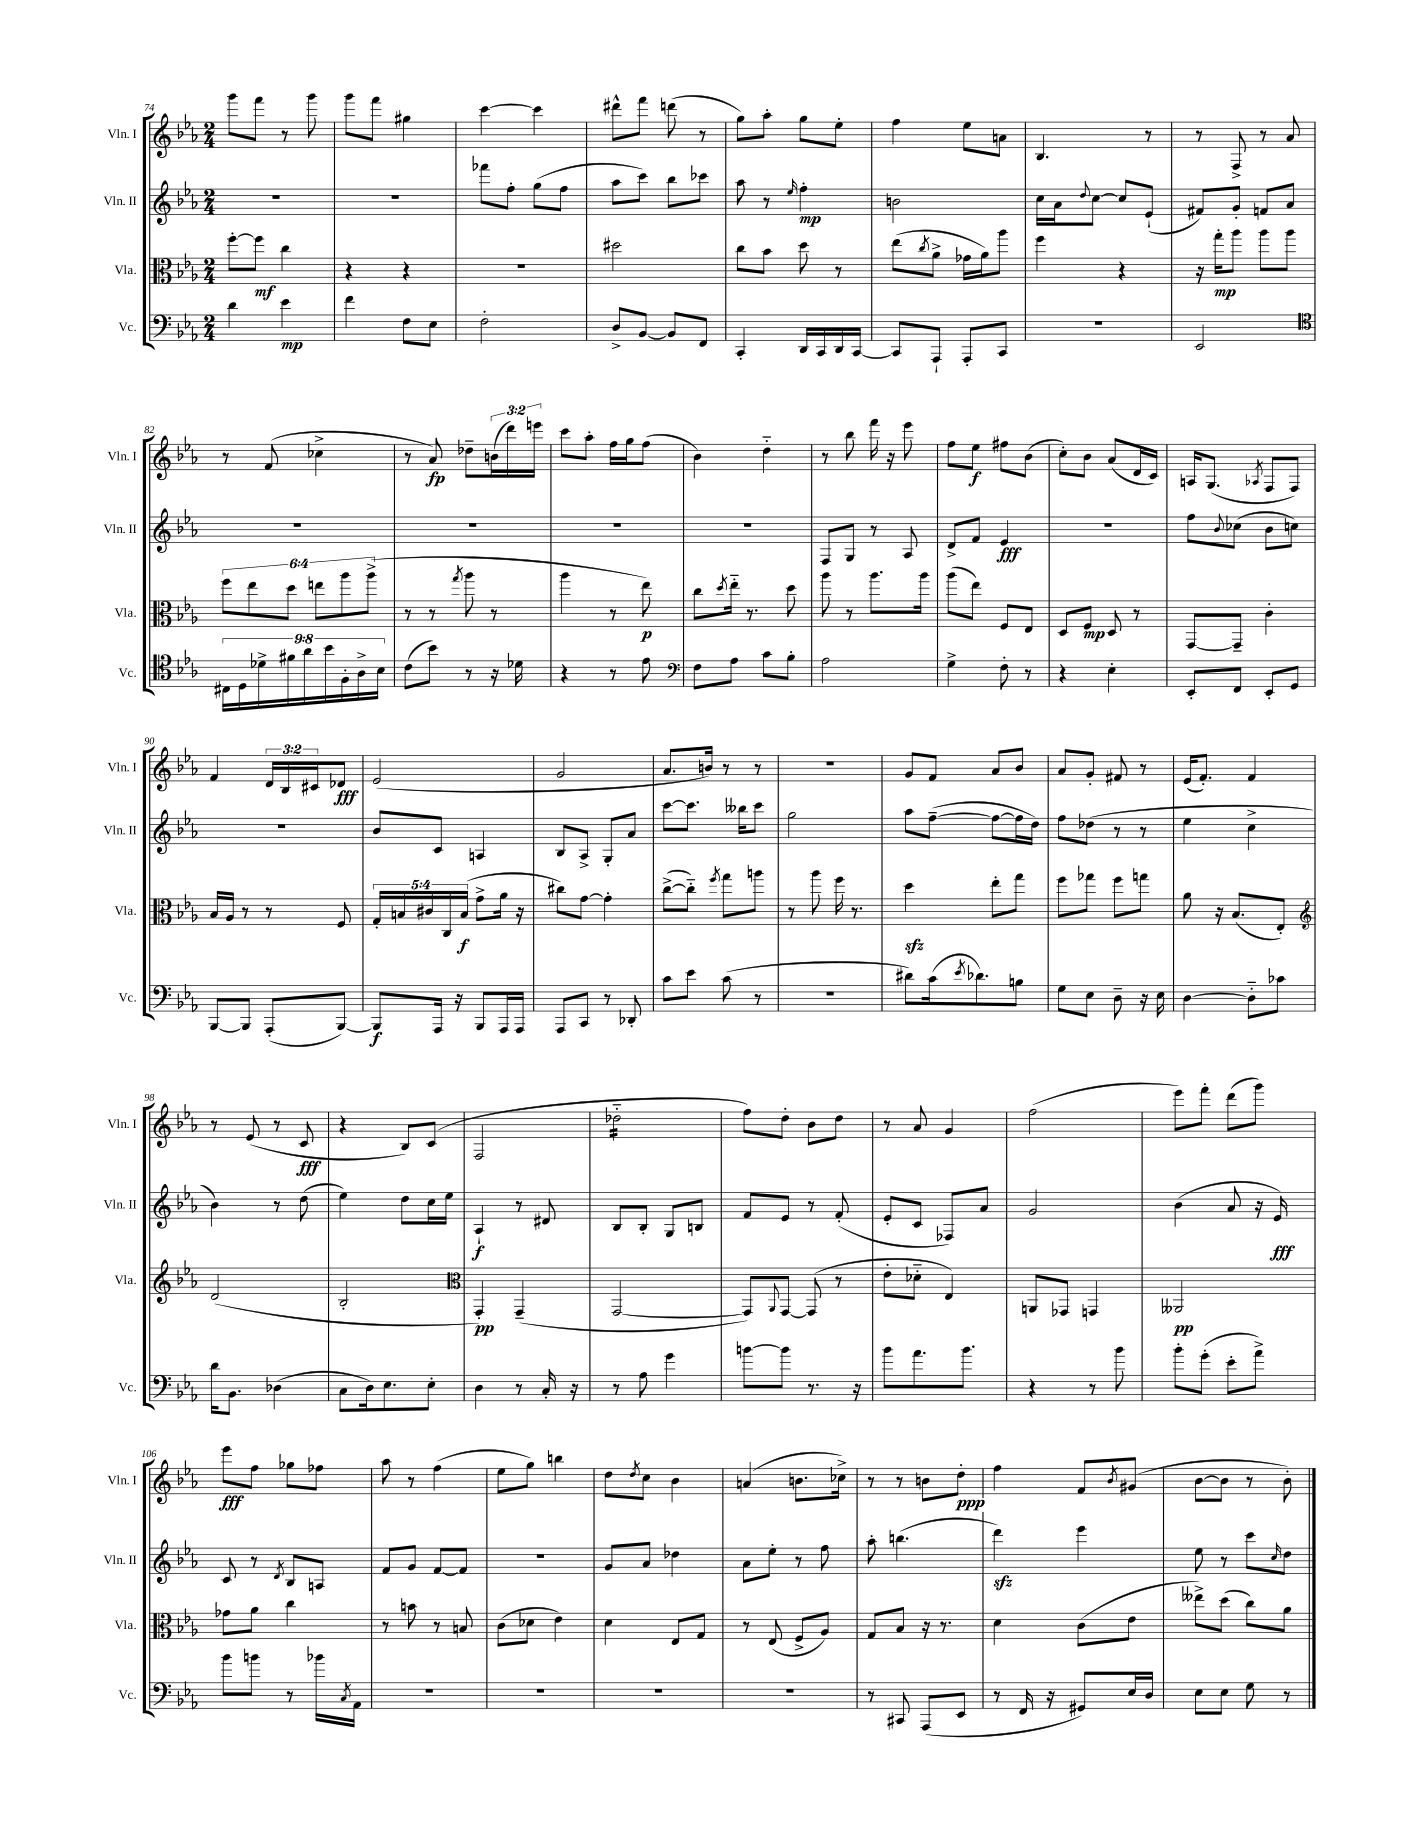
<<
\new StaffGroup <<
\new Staff = "s0" \with { instrumentName = "Vln. I" shortInstrumentName = "Vln. I" } {
    \clef treble \key ees \major \numericTimeSignature \time 2/4 \override Staff.TupletNumber.text = #tuplet-number::calc-fraction-text
    g'''8 f'''8 r8 g'''8 |
    g'''8 f'''8 gis''4 |
    c'''4~ c'''4 |
    dis'''8-^ f'''8 d'''8( r8 |
    g''8) aes''8-. g''8 ees''8-. |
    f''4 ees''8 a'8 |
    bes4. r8 |
    r8 f8-> r8 aes'8 |
    r8 f'8( ces''4-> |
    r8 aes'8\fp) des''8-- \tuplet 3/2 { b'16( d'''16) e'''16 } |
    c'''8 aes''8-. f''16 g''16 f''8( |
    bes'4) d''4-_ |
    r8 bes''8 f'''16 r16 ees'''8 |
    f''8 ees''8\f fis''8 bes'8( |
    c''8-.) bes'8 aes'8( d'16 c'16) |
    a16 g8.( \acciaccatura { aes8 } f8 f8) |
    f'4 \tuplet 3/2 { d'16 bes16 cis'16 } des'8\fff |
    ees'2( |
    g'2 |
    aes'8. b'16) r8 r8 |
    R2 |
    g'8 f'8 aes'8 bes'8 |
    aes'8 g'8-. fis'8 r8 |
    ees'16( f'8.-.) f'4 |
    r8 ees'8( r8 c'8\fff |
    r4 bes8) c'8( |
    f2 |
    des''2:16-_ |
    f''8) d''8-. bes'8 d''8 |
    r8 aes'8 g'4 |
    f''2( |
    ees'''8) f'''8-. d'''8( g'''8) |
    ees'''8\fff f''8 ges''8 fes''8 |
    aes''8 r8 f''4( |
    ees''8 g''8) b''4 |
    d''8 \acciaccatura { d''8 } c''8 bes'4 |
    a'4( b'8. ces''16->) |
    r8 r8 b'8 d''8-.\ppp |
    f''4 f'8 \acciaccatura { bes'8 } gis'8( |
    bes'8~ bes'8 r8 bes'8-.) \bar "|." |
}
\new Staff = "s1" \with { instrumentName = "Vln. II" shortInstrumentName = "Vln. II" } {
    \clef treble \key ees \major \numericTimeSignature \time 2/4
    R2 |
    R2 |
    fes'''8 f''8-. g''8( f''8 |
    aes''8 c'''8) bes''8 ces'''8 |
    aes''8 r8 \grace { ees''16 } f''4-.\mp |
    b'2 |
    c''16 aes'16 \appoggiatura { d''8 } c''8~ c''8 ees'8-!( |
    fis'8) g'8-. f'8 aes'8 |
    R2 |
    R2 |
    R2 |
    R2 |
    f8 g8 r8 aes8 |
    d'8-> f'8 ees'4\fff |
    R2 |
    f''8 \appoggiatura { bes'8 } ces''8( bes'8 c''8) |
    R2 |
    bes'8 c'8 a4 |
    bes8 aes8-> g8-. aes'8 |
    c'''8~ c'''8. beses''16 c'''8 |
    g''2 |
    aes''8 f''8~--( f''8~ f''16 d''16) |
    f''8 des''8( r8 r8 |
    ees''4 c''4-> |
    bes'4) r8 d''8( |
    ees''4) d''8 c''16 ees''16 |
    aes4-!\f r8 dis'8 |
    bes8 bes8-. g8 b8 |
    f'8 ees'8 r8 f'8-.( |
    ees'8-. c'8 fes8) aes'8 |
    g'2 |
    bes'4( aes'8 r16 ees'16\fff) |
    c'8 r8 \acciaccatura { d'8 } bes8 a8 |
    f'8 g'8 f'8~ f'8 |
    R2 |
    g'8 aes'8 des''4 |
    aes'8 ees''8-. r8 f''8 |
    aes''8-. b''4.( |
    d'''4\sfz) ees'''4 |
    ees''8 r8 c'''8 \grace { c''16 } d''8 \bar "|." |
}
\new Staff = "s2" \with { instrumentName = "Vla." shortInstrumentName = "Vla." } {
    \clef alto \key ees \major \numericTimeSignature \time 2/4 \override Staff.TupletNumber.text = #tuplet-number::calc-fraction-text
    f''8~-. f''8\mf c''4 |
    r4 r4 |
    R2 |
    dis''2 |
    c''8 bes'8 d''8 r8 |
    ees''8( \acciaccatura { c''8 } aes'8-> ges'16 aes'16) aes''8 |
    f''4 r4 |
    r16 g''16-.\mp aes''8 aes''8 aes''8 |
    \tuplet 6/4 { f''8 ees''8 d''8 e''8 aes''8 aes''8->( } |
    r8 r8 \acciaccatura { g''8 } aes''8 r8 |
    aes''4 r8 ees''8\p) |
    c''8 \acciaccatura { d''8 } ees''16-_ r8. d''8 |
    aes''8 r8 aes''8. aes''16 |
    aes''8( ees''8) f8 ees8 |
    d8 f8\mp d8 r8 |
    g,8~ g,8-- c'4-. |
    bes16 aes16 r8 r8 f8 |
    \tuplet 5/4 { g16-. b16 cis'16 c16 b16\f( } g'8-> aes'16 r16 |
    cis''8) g'8~ g'4-. |
    c''8~->( c''8-_) \acciaccatura { f''8 } g''8 a''8 |
    r8 aes''8 f''16 r8. |
    d''4\sfz ees''8-. g''8 |
    f''8 ges''8 f''8 g''8 |
    aes'8 r16 bes8.( ees8-.) |
    \clef treble d'2( |
    bes2-. |
    \clef alto g,4-.\pp) g,4--( |
    g,2~ |
    g,8) \appoggiatura { aes,8 } g,8~ g,8( r8 |
    ees'8-. des'8-_ ees4) |
    a,8 ges,8 g,4 |
    aeses,2\pp |
    ges'8 aes'8 c''4 |
    r8 b'8 r8 b8 |
    c'8( des'8 ees'4) |
    d'4 ees8 g8 |
    r8 ees8( f8-> aes8) |
    g8 bes8 r16 r8. |
    d'4 c'8( ees'8 |
    eeses''8->) d''8( c''8) aes'8 \bar "|." |
}
\new Staff = "s3" \with { instrumentName = "Vc." shortInstrumentName = "Vc." } {
    \clef bass \key ees \major \numericTimeSignature \time 2/4 \override Staff.TupletNumber.text = #tuplet-number::calc-fraction-text
    d'4 ees'4\mp |
    f'4 f8 ees8 |
    f2-. |
    d8-> bes,8~ bes,8 f,8 |
    c,4-. d,16 c,16 d,16 c,16~ |
    c,8 aes,,8-! aes,,8-. c,8 |
    r2 |
    ees,2 |
    \clef tenor \tuplet 9/8 { cis16 d16 des'16-> fis'16 aes'16 bes'16 f16-. aes16-> bes16 } |
    c'8( bes'8) r8 r16 des'16 |
    r4 r8 ees'8 |
    \clef bass f8 aes8 c'8 bes8-. |
    aes2 |
    g4-> f8-. r8 |
    r4 ees4-. |
    ees,8-. f,8 ees,8-. g,8 |
    bes,,8~ bes,,8 aes,,8-.( bes,,8~) |
    bes,,8\f aes,,16 r16 bes,,8 aes,,16 aes,,16 |
    aes,,8 c,8 r8 des,8-. |
    c'8 ees'8 c'8( r8 |
    r2 |
    dis'8) c'16( \acciaccatura { ees'8 } des'8.) b8 |
    g8 ees8 d8-- r16 ees16 |
    d4~ d8-_ ces'8 |
    d'16 bes,8. des4( |
    c8 d16) ees8. ees8-. |
    d4 r8 c16-. r16 |
    r8 aes8 g'4 |
    b'8~ b'8 r8. r16 |
    bes'8 aes'8. bes'8. |
    r4 r8 bes'8 |
    bes'8-. g'8-.( ees'8-. aes'8->) |
    bes'8 b'8 r8 bes'16 \acciaccatura { c8 } aes,16 |
    R2 |
    R2 |
    R2 |
    R2 |
    r8 cis,8 aes,,8( ees,8 |
    r8 f,16 r16 gis,8) ees16 d16 |
    ees8 ees8 g8 r8 \bar "|." |
}
>>
>>
\layout { \context { \Score currentBarNumber = #74 } }
